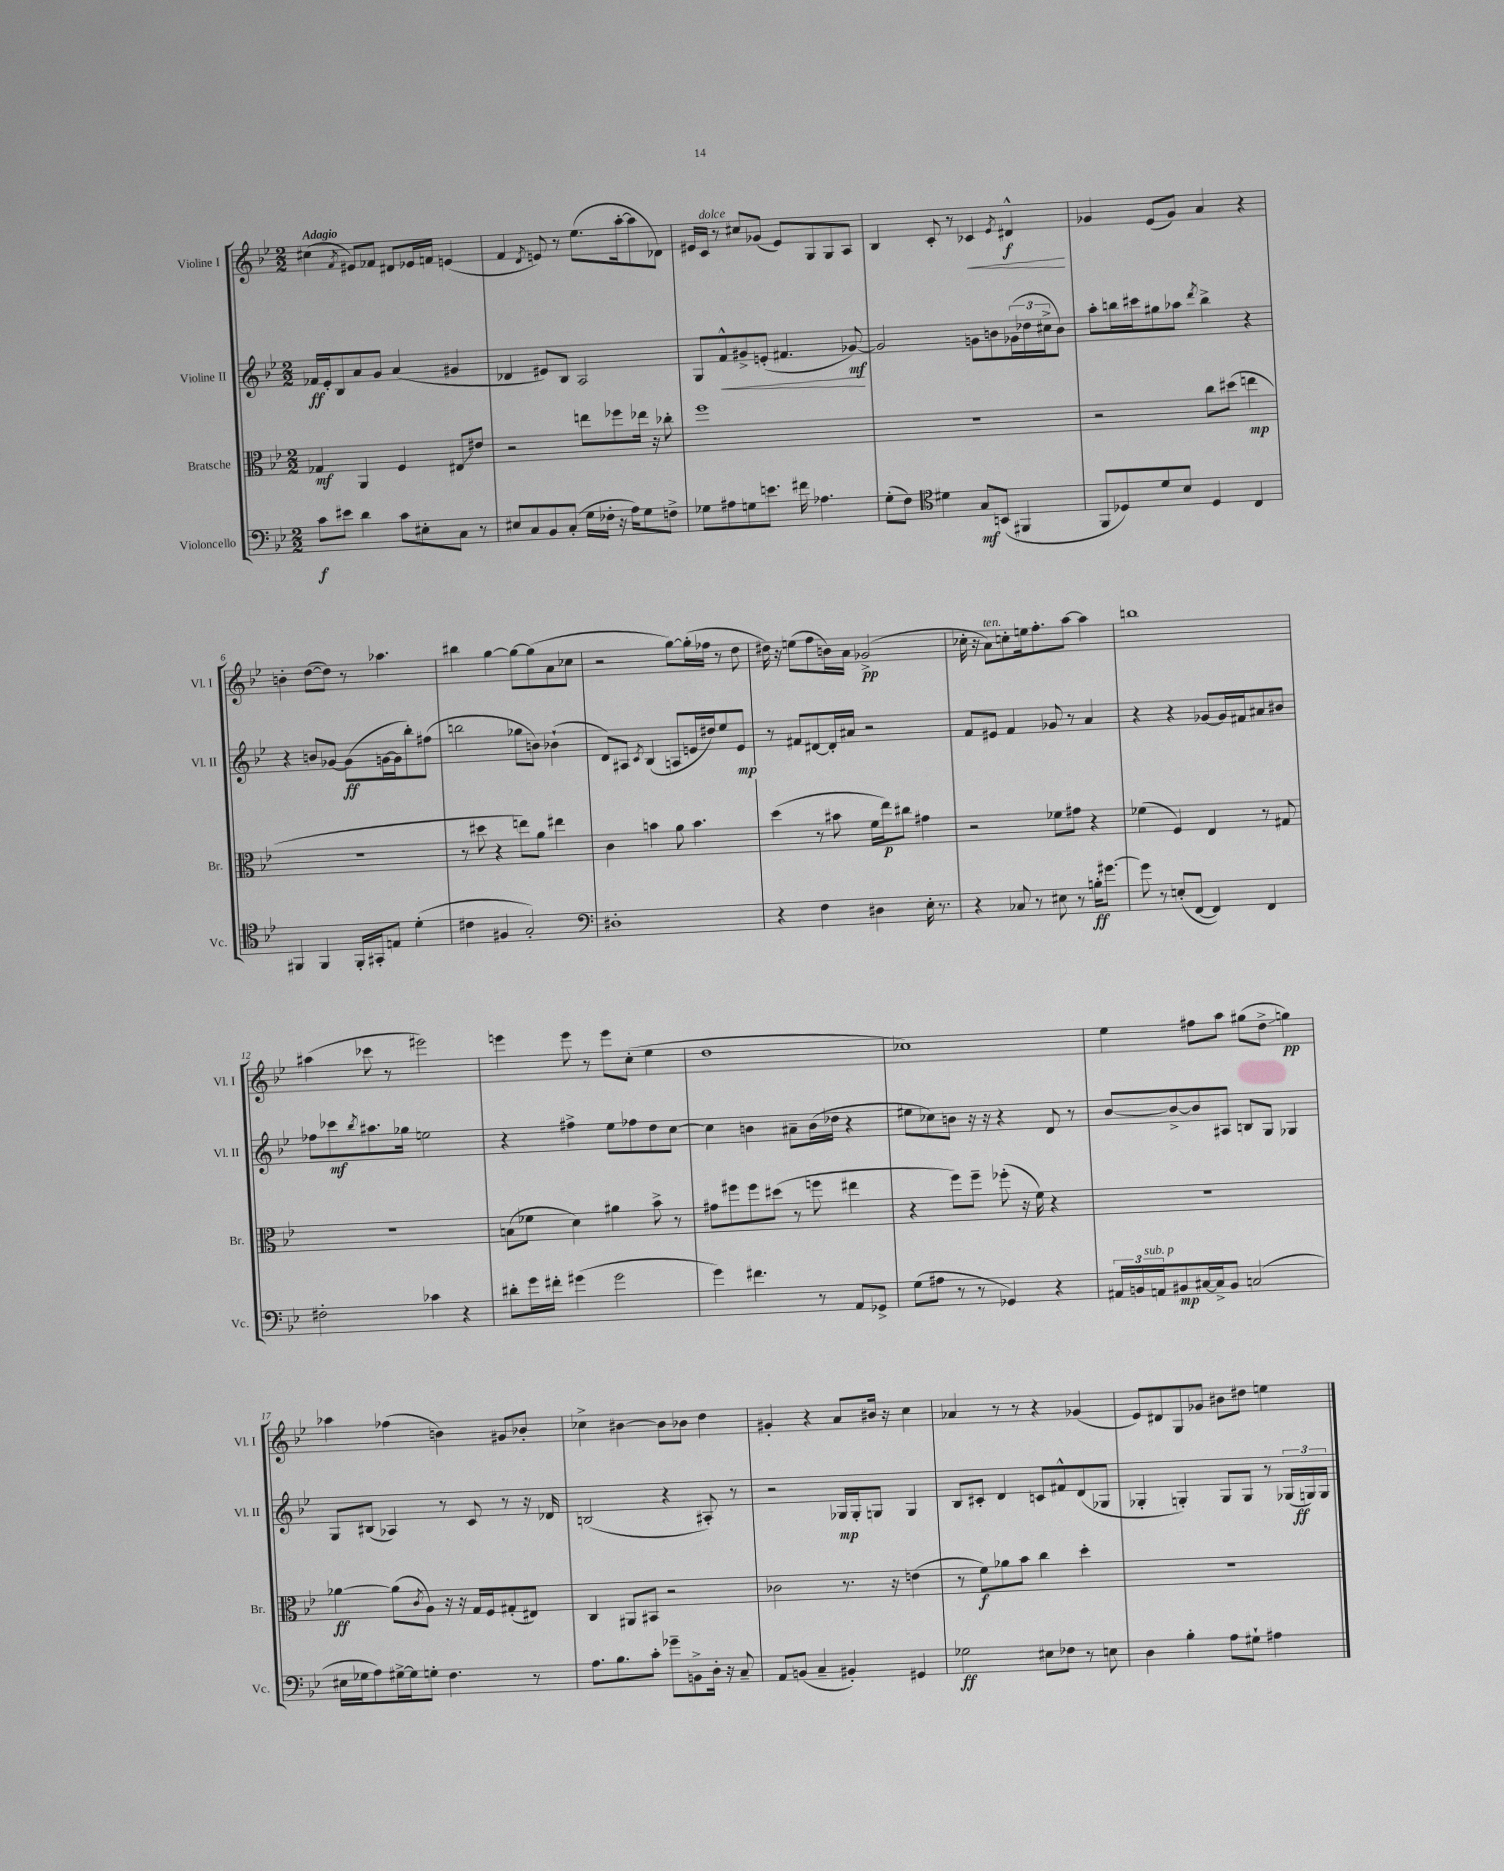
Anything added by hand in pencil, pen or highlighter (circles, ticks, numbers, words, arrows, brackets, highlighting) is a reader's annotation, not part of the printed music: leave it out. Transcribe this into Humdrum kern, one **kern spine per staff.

**kern	**kern	**kern	**kern
*staff4	*staff3	*staff2	*staff1
*clefF4	*clefC3	*clefG2	*clefG2
*k[b-e-]	*k[b-e-]	*k[b-e-]	*k[b-e-]
*M2/2	*M2/2	*M2/2	*M2/2
8c	4G-	16f-	(4cc#
.	.	16e-'	.
8e#	.	8B-	.
.	.	.	8qf
4d	4AA	8a	8e#)
.	.	8g	8f-
8c	4F	(4a	8d#
8E#'	.	.	16e-
.	.	.	16f
8C	8E#	4g#	(4e
8r	8e#	.	.
=	=	=	=
8E#	2r	4d-	4f
8C	.	.	.
.	.	.	8qd
8BB-	.	8e#)	8e)
(8C'	.	8B-	8r
16G	8ee	2A	(8.ee-
16F-'	.	.	.
16r	8ff-	.	.
16A)	.	.	[16aa'
8G	16ee-	.	8aa]
.	16r	.	.
8F^	8cc-'	.	8d-)
=	=	=	=
8G-	1ff	8G	16e#
.	.	.	16c
8A#	.	8f^^	8r
8G	.	8g#^	8cc#
8.e	.	(8e'	(8g-
.	.	4.f#	8e#)
16f#	.	.	.
4.A-	.	.	8G
.	.	.	8G
.	.	[8g-)	8A
=	=	=	=
(8G'	1r	2g-]	4B-
8F)	.	.	.
*clefC4	*	*	*
4d#	.	.	8c'
.	.	.	8r
8G	.	8g	4c-
(8BB	.	8b	.
.	.	.	8qe-
4FF#	.	(24g-	4d#^^
.	.	24dd-	.
.	.	24cc#^	.
.	.	8b)	.
=	=	=	=
8FF	2r	8aa'	4g-
8D-)	.	16bb	.
.	.	16ccc#	.
8d	.	8gg#	(8e-
8B-	.	8aa-	8g-)
.	.	8qddd	.
4D-	8cc	4bb^	4a
.	(8dd#	.	.
4C	4ee	4r	4r
=	=	=	=
4FF#	1r	4r	4b'
4FF#	.	8b	([8dd
.	.	[8g-	8dd])
16FF#'	.	(8g-]	8r
16GG#'	.	.	.
8E	.	[16g	4.aa-
.	.	16g]	.
(4d'	.	8bb-')	.
.	.	(8ff#	.
=	=	=	=
4c#	8r	2bb	4bb#
.	8dd#	.	.
4F#	4r	.	[4gg
2G')	8ee)	8gg-	8gg_
.	8a	8b)	(8gg]
.	4ee#	(4b-`	8a
.	.	.	8cc-
=	=	=	=
*clefF4	*	*	*
1D#'	4c	8d)	2r
.	.	8A#	.
.	.	8qc	.
.	4b	(4B-	.
.	8a	8A	[8gg)
.	4.b	16e	(16gg']
.	.	16dd#)	16ff-
.	.	8ee-	8r
.	.	8e	8dd
=	=	=	=
4r	(4dd	8r	16dd#)
.	.	.	16r
.	.	8f#	(8ee
4F	8r	[8d#	8ff
.	8b#	16d#']	16b)
.	.	16a#	16a
4D#	16f	2r	(2g-^
.	16ee-)	.	.
.	8cc#	.	.
16E-'	4g#	.	.
8.r	.	.	.
=	=	=	=
4r	2r	8f	16cc-'
.	.	.	16r
.	.	8e#	8a)
8C-	.	4f	8cc'
8r	.	.	16ee
.	.	.	8.ff'
8E#	8f-	8g-	.
8r	8g#	8r	[8aa
16B'	4r	4a	4aa]
[8.g#	.	.	.
=	=	=	=
8g#]	(4f-	4r	1bb
8r	.	.	.
(8E'	4F)	4r	.
[8FF	.	.	.
4FF])	4E-	[8g-	.
.	.	16g-]	.
.	.	16f#	.
4FF	8r	8a#	.
.	8G#	8b#	.
=	=	=	=
2F#'	1r	8ff-	(4aa#
.	.	8ccc-	.
.	.	8qbb-	.
.	.	8.aa#	8ccc-
.	.	.	8r
.	.	16gg-	.
4c-	.	2ee	2eee#)
4r	.	.	.
=	=	=	=
8d#'	(8B	4r	4eee
16g	8f-	.	.
16f#'	.	.	.
(4g#	4d)	4ff#^	8eee
.	.	.	8r
2g#	4a#	8ee-	8eee
.	.	8ff-	(8cc'
.	8b-^	8dd	4ee-
.	8r	[8cc	.
=	=	=	=
4g)	8g#	4cc]	1dd
.	8ff#	.	.
4.f#	8ff#	4b	.
.	(8dd#	.	.
.	8r	8a#~	.
8r	8ff	(16b	.
.	.	16dd-	.
8AA	4ee#	4r	.
8GG-^	.	.	.
=	=	=	=
(8G	4r	8ee#	1cc-)
8A#	.	8cc-)	.
8r	8ff)	8b	.
8r	8ff~	16r	.
.	.	16r	.
4GG-)	(8ff-'	4r	.
.	16r	.	.
.	16f)	.	.
4r	4r	8d	.
.	.	8r	.
=	=	=	=
24AA#	1r	[8b-	4ee-
24BB	.	.	.
24AA	.	.	.
8BB#	.	8b-^_	.
[16C#	.	8b-]	8ff#
16C#^]	.	.	.
8BB#	.	8A#	8aa
(2C	.	8B	(8gg#
.	.	8G	8dd^
.	.	4G-	4gg)
=	=	=	=
16E#	[4a-	8G	4aa-
16G-	.	.	.
8A)	.	(8B#	.
[16G#^	(8a-]	4A-)	(4ff-
16G#]	.	.	.
.	8qc	.	.
8G'	8A)	.	.
4.F	16r	8r	4b)
.	16r	.	.
.	16G	8c	.
.	16F	.	.
.	(8G#'	8r	8g#
8r	8E#)	16r	8b-'
.	.	16d-	.
=	=	=	=
8.A	4C	(2B	4cc-^
8.B-	.	.	.
.	8AA#	.	[4b#
8c'	8BB#	.	.
8g-~	2r	4r	8b#]
8BB^	.	.	8b-
16D'	.	8A#')	4dd
16r	.	.	.
8C~	.	8r	.
=	=	=	=
8AA	2c-	2r	4g#'
(8BB	.	.	.
4C~	.	.	4r
4BB#')	8.r	16G-	8a
.	.	16G-'	.
.	.	8G	16b#
.	16r	.	16r
4GG#	(4e	4G	4cc
=	=	=	=
2G-	8r	8B-	4a-
.	8f)	8c#'	.
.	8a-	4d	8r
.	8b-	.	8r
8E#	4cc	8c	4r
8F-	.	8f#^^	.
8r	4dd'	(8d	(4g-
8E	.	8G-	.
=	=	=	=
4D	1r	4G-'	8e-)
.	.	.	8d#
4B-'	.	4G')	8G
.	.	.	8g-
8A	.	8G	8b#
8G#`	.	8G	8dd#
4A#	.	8r	4ee
.	.	(24G-	.
.	.	24G)	.
.	.	24G	.
==	==	==	==
*-	*-	*-	*-
